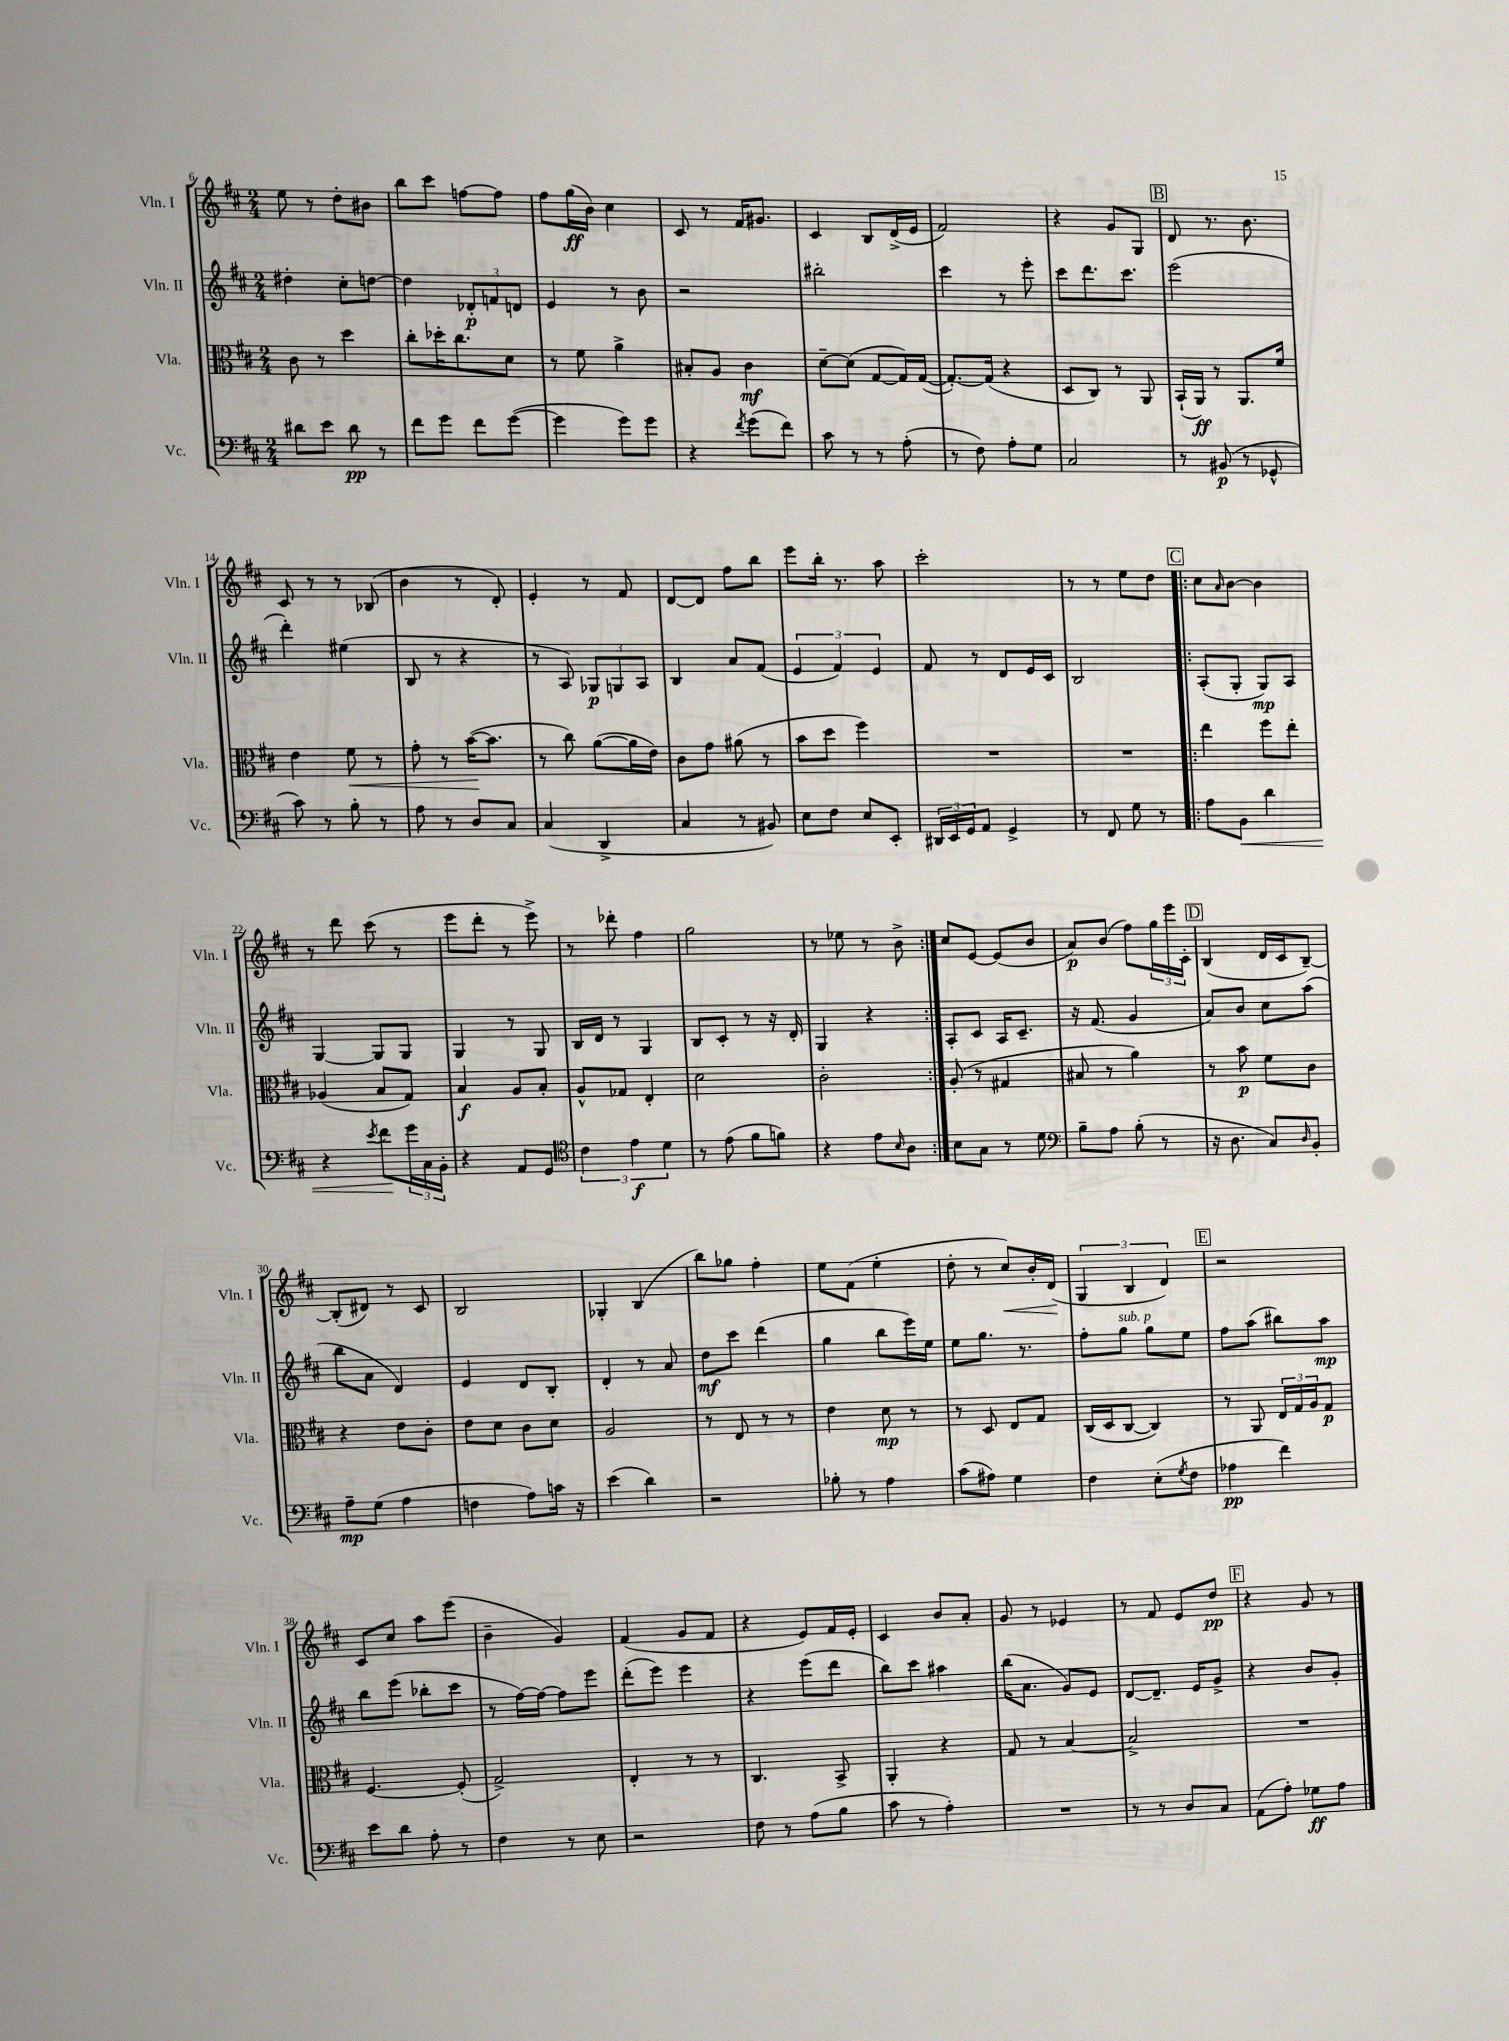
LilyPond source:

<<
\new StaffGroup <<
\new Staff = "s0" \with { instrumentName = "Vln. I" shortInstrumentName = "Vln. I" } {
    \clef treble \key d \major \numericTimeSignature \time 2/4
    e''8 r8 d''8-. bis'8 |
    b''8 cis'''8 f''8~ f''8 |
    fis''8 g''16\ff( b'16) cis''4 |
    cis'8 r8 fis'16 gis'8. |
    cis'4 b8 d'16->( e'16 |
    fis'2) |
    r4 g'8 g8 |
    \mark \markup { \box "B" } d'8 r8. b'8. |
    cis'8 r8 r8 bes8( |
    b'4 r8 d'8-.) |
    e'4-. r8 fis'8 |
    d'8~ d'8 fis''8 b''8 |
    e'''8 b''16-. r8. a''8 |
    cis'''2-. |
    r8 r8 e''8 d''8 |
    \repeat volta 2 { \mark \markup { \box "C" } cis''8 \grace { a'16 } b'8~ b'4 |
    r8 d'''8 cis'''8( r8 |
    e'''8 d'''8-. r8 e'''8->) |
    r8 des'''8-. fis''4 |
    g''2 |
    r8 ees''8 r8 b'8-> | }
    cis''8 e'8~ e'8( b'8 |
    a'8\p) b'8( fis''8) \tuplet 3/2 { g''16 e'''16 cis'16-. } |
    \mark \markup { \box "D" } b4( d'16 cis'16 b8~--) |
    b8-.( dis'8) r8 cis'8 |
    b2 |
    ges4-. b4( |
    b''8) ges''8 fis''4-. |
    e''8 fis'8( e''4-. |
    d''8-. r8 cis''8\<) b'16-. d'16\!( |
    \tuplet 3/2 { g4 b4 d'4) } |
    \mark \markup { \box "E" } r2 |
    cis'8 cis''8 a''8 e'''8( |
    b'4-- g'4) |
    fis'4( g'8 fis'8 |
    r4 e'8) fis'16 e'16-. |
    cis'4 b'8 a'8-. |
    g'8 r8 ees'4 |
    r8 fis'8 e'8 d''8\pp |
    \mark \markup { \box "F" } r4 g'8 r8 \bar "|." |
}
\new Staff = "s1" \with { instrumentName = "Vln. II" shortInstrumentName = "Vln. II" } {
    \clef treble \key d \major \numericTimeSignature \time 2/4
    dis''4-. cis''8-. d''8~ |
    d''4 \tuplet 3/2 { des'8-.\p f'8 d'8 } |
    e'4 r8 b'8 |
    r2 |
    bis''2-. |
    cis'''4 r8 e'''8-. |
    cis'''8 d'''8. cis'''8. |
    \mark \markup { \box "B" } e'''2( |
    d'''4-.) eis''4( |
    b8 r8 r4 |
    r8 a8) \tuplet 3/2 { ges8\p g8 a8 } |
    b4 a'8 fis'8( |
    \tuplet 3/2 { e'4 fis'4) e'4 } |
    fis'8 r8 d'8 e'16 cis'16 |
    b2 |
    \repeat volta 2 { \mark \markup { \box "C" } a8-.( g8-. g8\mp) a8 |
    g4~ g8 g8 |
    g4 r8 g8 |
    b16 d'16 r8 g4 |
    b8 cis'8-. r8 r16 d'16-. |
    g4 r4 | }
    a8-. cis'8 a16 cis'8.-- |
    r16 fis'8.( g'4 |
    \mark \markup { \box "D" } a'8) b'8 cis''8 a''8( |
    b''8 a'8 d'4) |
    e'4 d'8 b8-. |
    d'4-. r8 a'8 |
    d''8\mf cis'''8 d'''4( |
    g''4 b''8 e'''16) e''16 |
    e''8 g''8. r8. |
    fis''8-. g''8^\markup { \italic "sub. p" } g''8 e''8 |
    \mark \markup { \box "E" } fis''8 a''8( bis''8) a''8\mp |
    b''8 e'''8( bes''8-. cis'''8 |
    r8 fis''16~) fis''16~ fis''8 e'''8 |
    d'''8-.( e'''8) e'''4 |
    r4 e'''8( d'''8 |
    b''8) cis'''8 ais''4 |
    b''16( a'8. g'8) e'8 |
    d'8~ d'8.-- e'16 g'8-> |
    \mark \markup { \box "F" } r4 b'8 g'8-. \bar "|." |
}
\new Staff = "s2" \with { instrumentName = "Vla." shortInstrumentName = "Vla." } {
    \clef alto \key d \major \numericTimeSignature \time 2/4
    cis'8 r8 d''4 |
    cis''8-. des''16-. cis''8. d'8 |
    r8 fis'8 a'4-> |
    bis8-. a8 cis'4\mf |
    d'8~-- d'8( g8~ g16) g16~( |
    g8.~-.) g16( r4 |
    d8 cis8) r8 a,8 |
    \mark \markup { \box "B" } b,16-!( a,16\ff) r8 a,8. fis'16 |
    e'4 fis'8\< r8 |
    g'8-. r8 b'16~\!( b'8. |
    r8 cis''8) a'8~( a'16 e'16) |
    cis'8 g'8 ais'8( r8 |
    b'8 d''8 fis''4) |
    R2 |
    R2 |
    \repeat volta 2 { \mark \markup { \box "C" } e''4 fis''8 e''8-. |
    aes4( b8 g8) |
    b4\f a8 b8-. |
    a8-^ ges8 e4-. |
    d'2 |
    cis'2-. | }
    a8-.( r8 gis4 |
    bis8 r8 a'4) |
    \mark \markup { \box "D" } r8 b'8\p fis'8 cis'8 |
    r4 e'8 cis'8-. |
    e'8 d'8 cis'8 d'8 |
    a2 |
    r8 e8 r8 r8 |
    e'4 d'8\mp r8 |
    r8 d8 e8 g8 |
    cis16( d16 cis8~ cis4) |
    \mark \markup { \box "E" } r8 a,8 \tuplet 3/2 { e16 g16 a16 } g8\p |
    fis4.~ fis8-.( |
    g2->) |
    e4-. r8 r8 |
    cis4. b,8-> |
    a,4-. r4 |
    g8 r8 b4~ |
    b2-> |
    \mark \markup { \box "F" } R2 \bar "|." |
}
\new Staff = "s3" \with { instrumentName = "Vc." shortInstrumentName = "Vc." } {
    \clef bass \key d \major \numericTimeSignature \time 2/4
    dis'8 e'8 dis'8\pp r8 |
    fis'8 g'8 fis'8 g'8~( |
    g'4 g'8) g'8 |
    r4 \acciaccatura { fis'8 } g'8( fis'8) |
    cis'8 r8 r8 a8-.( |
    r8 fis8) a8-. g8 |
    cis2 |
    \mark \markup { \box "B" } r8 bis,8\p( r8 ges,8-^ |
    cis'8) r8 b8-. r8 |
    a8 r8 d8 cis8 |
    cis4( d,4-> |
    cis4 r8 bis,8) |
    e8 fis8 e8 e,8-. |
    \tuplet 3/2 { dis,16 e,16 g,16 } a,8 g,4-> |
    r8 fis,8 g8 r8 |
    \repeat volta 2 { \mark \markup { \box "C" } a8 b,8\< d'4 |
    r4 \acciaccatura { e'8 } fis'8\! \tuplet 3/2 { g'16 cis16 b,16-. } |
    r4 a,8 g,8 |
    \clef tenor \tuplet 3/2 { cis'4 e'4\f d'4 } |
    r8 e'8( fis'8 f'8) |
    r4 e'8 \grace { b16 } a8 | }
    b8 g8 r8 d'8 |
    \clef bass b8-- a8 b8-.( r8 |
    \mark \markup { \box "D" } r16 d8. cis8) \grace { d16 } b,8-. |
    a8--\mp g8( a4 |
    f4 a8) c'16 r16 |
    e'4( d'4) |
    r2 |
    bes8-. r8 a4 |
    cis'8( ais8) g4 |
    fis4 e8-.( \acciaccatura { g8 } fis8 |
    \mark \markup { \box "E" } aes4\pp fis'4) |
    e'8 d'8 a8-. r8 |
    fis4 r8 e8 |
    r2 |
    fis8 r8 a8( b8 |
    cis'8 r8 a4-.) |
    R2 |
    r8 r8 d8 cis8 |
    \mark \markup { \box "F" } a,8( a8-.) ges8\ff a8 \bar "|." |
}
>>
>>
\layout { \context { \Score currentBarNumber = #6 } }
